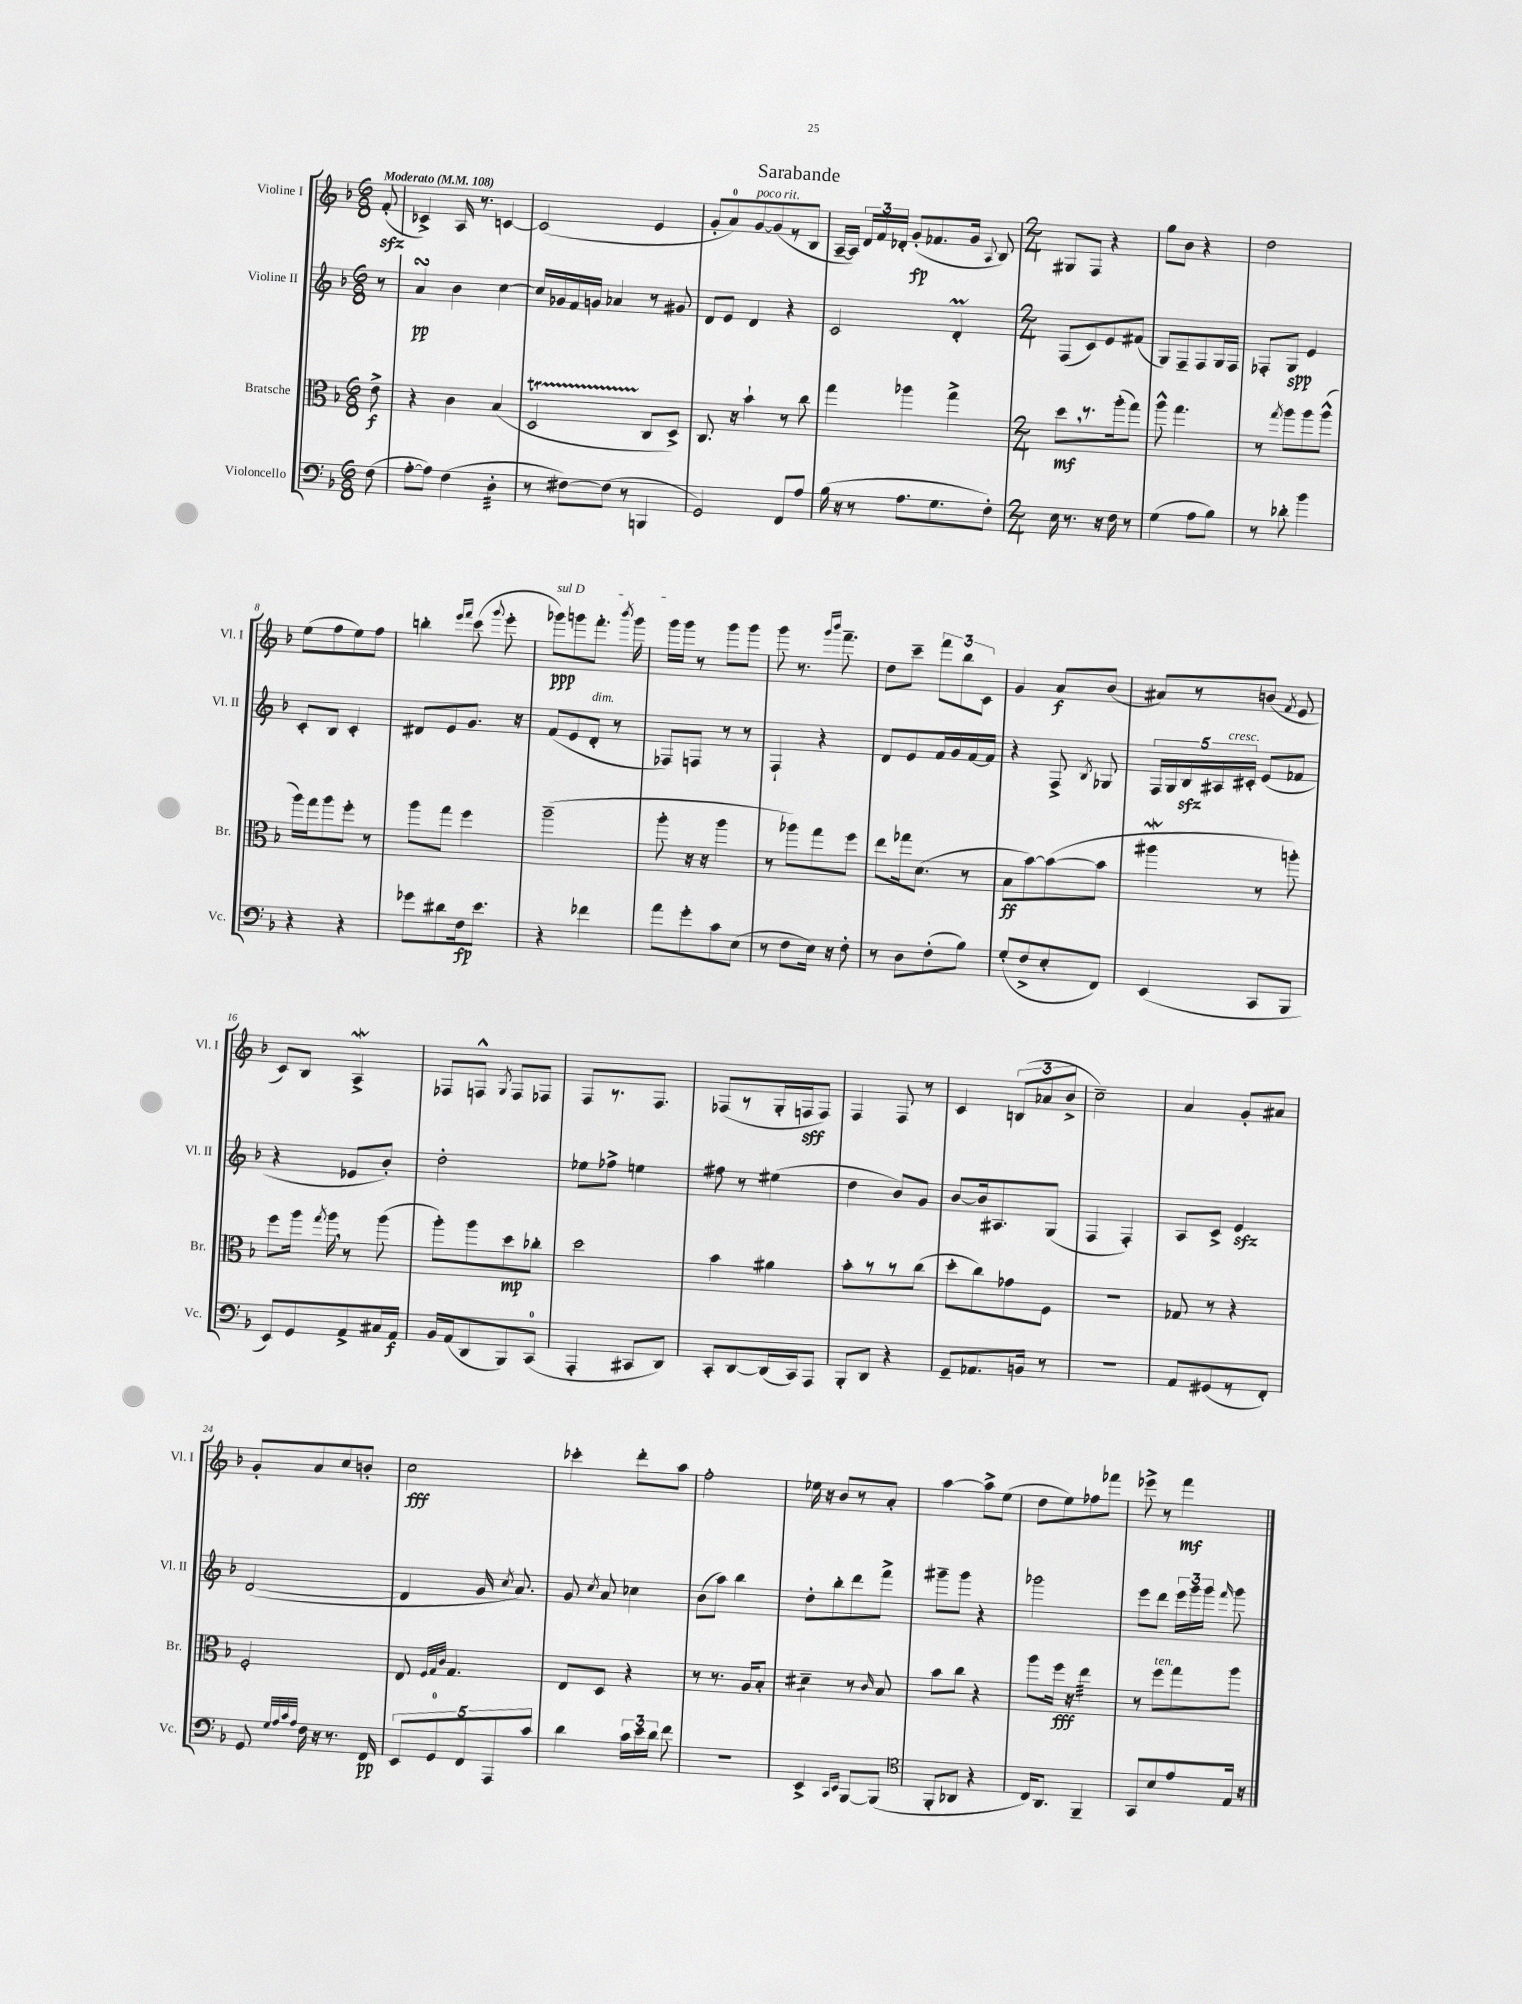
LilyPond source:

\header { title = "Sarabande" }
<<
\new StaffGroup <<
\new Staff = "s0" \with { instrumentName = "Violine I" shortInstrumentName = "Vl. I" } {
    \clef treble \key f \major \numericTimeSignature \time 6/8 \partial 8 \tempo "Moderato" 4 = 108
    \autoBeamOff f'8-.\sfz( |
    ces'4->) a16 r8. c'4~ |
    c'2( e'4 |
    g'8[-. a'8-0) g'8~^\markup { \italic "poco rit." } g'8( r8 bes8] |
    a16[~-- a16]) \tuplet 3/2 { d'16[ f'16 des'16]-. } g'8[-.\fp( fes'8. g'16] \appoggiatura { a8 } bes8) |
    \numericTimeSignature \time 2/4 gis8[ f8] r4 |
    g''8[ bes'8] r4 |
    d''2 |
    e''8[( f''8 e''8) f''8] |
    b''4-. \grace { e'''16[ f'''16] } c'''8( \appoggiatura { g'''8 } e'''8-. |
    \once \override TextSpanner.bound-details.left.text = \markup { \italic "sul D" } ges'''8[\ppp\startTextSpan) g'''8 f'''8.]-. \acciaccatura { bes'''8 } g'''16 |
    g'''16[ g'''16]\stopTextSpan r8 g'''8[ g'''8] |
    g'''8 r8. \grace { g'''16[ bes'''16] } f'''8.-- |
    d''8[ c'''8]-- \tuplet 3/2 { f'''8[ bes''8 c'8] } |
    g'4 a'8[\f bes'8]( |
    ais'8[) r8 b'8]( \acciaccatura { f'8 } e'8 |
    c'8[) bes8] a4->\mordent |
    fes8[ f8]-^ \acciaccatura { g8 } f8[ fes8] |
    f8[ r8. f8.] |
    fes8[( r8 g16-. f16\sff f8]) |
    f4 f8 r8 |
    c'4 \tuplet 3/2 { b8[( aes'8 bes'8]-> } |
    c''2--) |
    a'4 g'8[-. ais'8] |
    g'8[-. a'8 c''8 b'8]-. |
    c''2\fff |
    ces'''4-. d'''8[-. a''8] |
    f''2-. |
    ees''16 r16 bes'8[ r8 a'8]-. |
    a''4~ a''8[-> e''8]( |
    d''8[ e''8) fes''8 fes'''8] |
    ees'''8-> r8 f'''4\mf \bar "|." |
}
\new Staff = "s1" \with { instrumentName = "Violine II" shortInstrumentName = "Vl. II" } {
    \clef treble \key f \major \numericTimeSignature \time 6/8 \partial 8
    \autoBeamOff r8 |
    a'4\turn\pp bes'4 c''4~ |
    c''16[ ges'16 f'16 g'16] aes'4 r8 gis'8 |
    d'8[ e'8] d'4 r4 |
    c'2 d'4-.\prall |
    \numericTimeSignature \time 2/4 f8[( c'8) e'8 fis'8]( |
    g8[) f8-- f8 g16 f16] |
    fes8[-. g8]\spp e'4 |
    c'8[-. bes8] c'4-. |
    dis'8[ e'8 g'8.] r16 |
    f'8[( e'8 d'8]-.^\markup { \italic "dim." } r8 |
    fes8[) f8] r8 r8 |
    f4-! r4 |
    d'8[ e'8 f'16 g'16 f'16~ f'16] |
    r4 f8-> \acciaccatura { bes8 } ges8 |
    \tuplet 5/4 { f16[ g16 bes16\sfz ais16 cis'16]-.^\markup { \italic "cresc." } } e'8[( fes'8] |
    r4 ees'8[ bes'8]-.) |
    d''2-. |
    ees''8[ fes''8]-> e''4 |
    fis''8 r8 eis''4( |
    d''4 bes'8[) g'8] |
    bes'8[~ bes'16 ais8. g8]( |
    f4 f4-.) |
    a8[ c'8]-> e'4\sfz |
    d'2~( |
    d'4 g'16 \acciaccatura { c''8 } a'8.) |
    g'8 \acciaccatura { c''8 } a'8 ces''4 |
    bes'8[( a''8]) bes''4 |
    d''8[-. bes''8-. d'''8 f'''8]-> |
    gis'''8[-- gis'''8] r4 |
    ges'''2 |
    e'''8[ d'''8] \tuplet 3/2 { e'''16[ g'''16 g'''16] } \grace { f'''16 } g'''8 \bar "|." |
}
\new Staff = "s2" \with { instrumentName = "Bratsche" shortInstrumentName = "Br." } {
    \clef alto \key f \major \numericTimeSignature \time 6/8 \partial 8
    \autoBeamOff e'8->\f |
    r4 c'4 bes4( |
    d2\startTrillSpan c8[\stopTrillSpan d8]->) |
    c8. r16 bes'4-! r8 c''8 |
    g''4 aes''4 g''4-> |
    \numericTimeSignature \time 2/4 d''8[\mf \breathe r8. a''16-.( g''8]) |
    a''8-^ g''4. |
    r8 \acciaccatura { g''8 } a''8[ a''8 a''8]-^( |
    a''16[) g''16 a''8 f''8]-. r8 |
    a''8[ g''8] f''4 |
    a''2--( |
    a''8-. r16 r16 a''4 |
    r8 aes''8[) g''8 f''8] |
    e''8[ ges''16 d'8.]( r8 |
    bes8[\ff bes'8~) bes'8~( bes'8] |
    ais''4\mordent r8 a''8-.) |
    f''8[ a''16] \acciaccatura { g''8 } a''16 \breathe r8 a''8( |
    a''8[-.) a''8 d''8\mp ces''8]-. |
    d''2 |
    bes'4 ais'4 |
    bes'8[-. r8 r8 c''8]( |
    d''8[-. c''8) ges'8 f8] |
    R2 |
    ges8 r8 r4 |
    f2-. |
    e8 \grace { f32[ g32 c'32] } g4. |
    e8[ d8] r4 |
    r8 r8. a16[ bes8]-. |
    dis'4:8-- r8 \grace { c'16 } bes8 |
    bes'8[ c''8] r4 |
    a''8[ f''16]\fff r16 e''4:32 |
    r8 f''8[^\markup { \italic "ten." } g''8 a''8] \bar "|." |
}
\new Staff = "s3" \with { instrumentName = "Violoncello" shortInstrumentName = "Vc." } {
    \clef bass \key f \major \numericTimeSignature \time 6/8 \partial 8
    \autoBeamOff f8( |
    a8[~-. a8]) f4( d4:32-. |
    r8 fis8[~) fis8]( r8 b,,4 |
    g,2) f,8[ a8] |
    bes16( r16 r8 a8.[ g8. f8]-.) |
    \numericTimeSignature \time 2/4 e16 r8. r16 f16 r8 |
    g4( a8[ bes8]) |
    r8 des'8-. bes'4 |
    r4 r4 |
    ges'8[ dis'8 f16\fp e'8.] |
    r4 fes'4 |
    a'8[ g'8-. c'8 e8]( |
    r8 f8[ e16]) r16 f8-. |
    r8 d8[ f8-.( bes8]) |
    g8[-.( f8-> e8-. f,8]) |
    e,4( c,8[ bes,,8] |
    e,8[) g,8 a,8-> cis16 a,16]\f |
    bes,16[ a,16( d,8 bes,,8) c,8]-0( |
    a,,4-. cis,8[ d,8]) |
    c,8[-. d,8~ d,16( c,16) a,,8] |
    bes,,8[-. d,8] r4 |
    g,8[-- aes,8. b,16] r8 |
    r2 |
    a,8[ gis,8( r8 f,8]-.) |
    g,8 \grace { g32[ a32 c'32 a32] } f16 r16 r8. f,16\pp |
    \tuplet 5/4 { e,8[ g,8-0 f,8 a,,8 c'8] } |
    d'4 \tuplet 3/2 { c'16[ e'16 d'16] } f'8 |
    R2 |
    e,4-> \grace { c,16[ e,16] } bes,,8[~ bes,,8]( |
    \clef tenor f,8[-. aes,8] r4 |
    c16[) a,8.] f,4-- |
    g,8[ bes8 e'8 e16] r16 \bar "|." |
}
>>
>>
